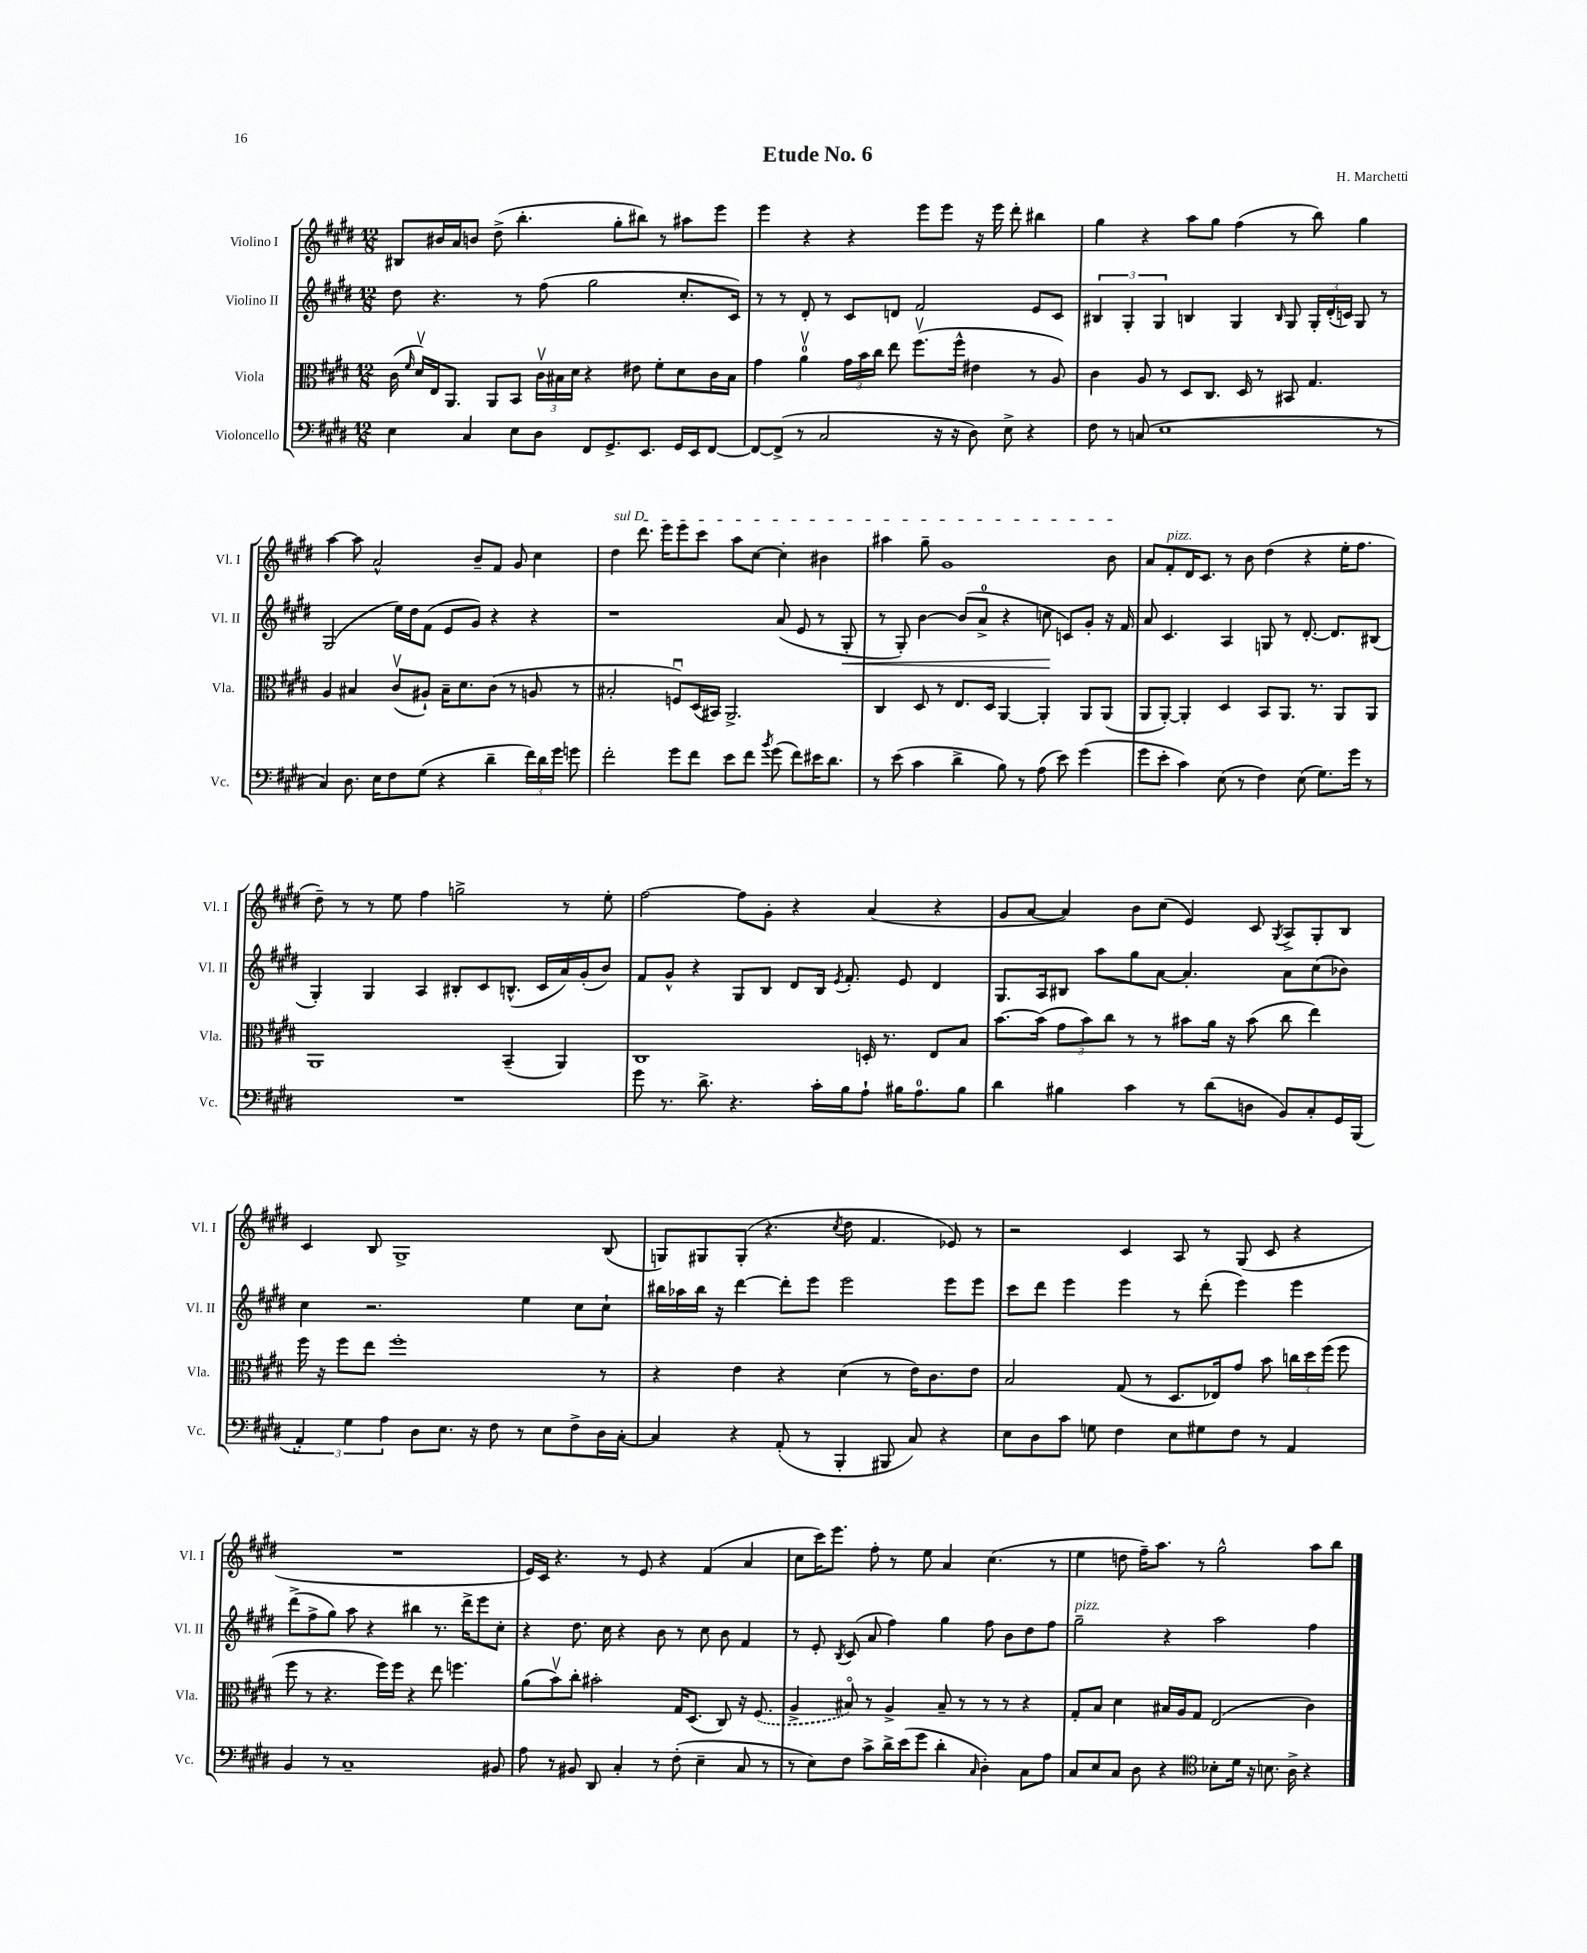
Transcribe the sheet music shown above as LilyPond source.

\header { title = "Etude No. 6" composer = "H. Marchetti" }
<<
\new StaffGroup <<
\new Staff = "s0" \with { instrumentName = "Violino I" shortInstrumentName = "Vl. I" } {
    \clef treble \key e \major \numericTimeSignature \time 12/8
    \autoBeamOff bis8[ bis'16 a'16 b'8] dis''8->( b''4.-. gis''8[-. bis''8]) r8 ais''8[ e'''8] |
    e'''4 r4 r4 e'''8[ e'''8] r16 e'''16 dis'''8-. bis''4 |
    gis''4 r4 a''8[ gis''8] fis''4( r8 b''8) gis''4 |
    a''4~ a''8 a'2-^ b'8[-- fis'8] gis'8 cis''4 |
    \once \override TextSpanner.bound-details.left.text = \markup { \italic "sul D" } dis''4\startTextSpan dis'''8. e'''16[ e'''8 cis'''8] a''8[ cis''8]~ cis''4-. bis'4 |
    ais''4 gis''8-- gis'1 b'8\stopTextSpan |
    a'8[ fis'8-.^\markup { \italic "pizz." } dis'16 cis'8.] r8 b'8 dis''4( r4 e''16[-. fis''8.] |
    dis''8--) r8 r8 e''8 fis''4 g''2-> r8 e''8-. |
    fis''2~ fis''8[ gis'8]-. r4 a'4( r4 |
    gis'8[ a'8]~ a'4) b'8[ cis''8]( e'4) cis'8 \acciaccatura { gis8 } a8[-> gis8-. b8] |
    cis'4 b8 gis1-> b8( |
    g8[) gis8 gis8]-.( r4. \acciaccatura { cis''8 } dis''8 fis'4. ees'8) r8 |
    r2 cis'4 a8 r8 gis8( cis'8 r4 |
    R1. |
    e'16[) cis'16] r4. r8 e'8 r4 fis'4( a'4 |
    cis''8[ cis'''16) e'''8.] fis''8-. r8 e''8 a'4 cis''4.( r8 |
    e''4 d''8 fis''16[--) a''8.] r8 gis''2-^ a''8[ b''8] \bar "|." |
}
\new Staff = "s1" \with { instrumentName = "Violino II" shortInstrumentName = "Vl. II" } {
    \clef treble \key e \major \numericTimeSignature \time 12/8
    \autoBeamOff dis''8 r4. r8 fis''8( gis''2 cis''8.[-. cis'16]) |
    r8 r8 dis'8-. r8 cis'8[ d'8] fis'2 e'8[ cis'8] |
    \tuplet 3/2 { bis4 gis4-. gis4 } b4 gis4 \grace { b16 } gis8 \tuplet 3/2 { gis16[-. dis'16-.( c'16]) } gis8 r8 |
    gis2( e''16[) dis''16 fis'8]( e'8[ gis'8]) r4 r4 |
    r1 a'8( e'8 r8 gis8-.\< |
    r8 gis8-.) b'4~ b'8[( a'8]-0-> r4 c''8\! c'8[) gis'8]-. r16 fis'16 |
    a'8 cis'4. a4 g8 r8 dis'8.~-. dis'8.[ bis8]( |
    gis4-.) gis4 a4 bis8[-. cis'8 b8.]-^( cis'16[ a'16) gis'16-.( b'8]) |
    fis'8[ gis'8]-^ r4 gis8[ b8] dis'8[ b16] \acciaccatura { e'8 } fis'8.-. e'8 dis'4 |
    gis8.[ a16 bis8] a''8[ gis''8 a'8]~ a'4.-. a'8[ cis''8( bes'8]) |
    cis''4 r2. e''4 cis''8[ cis''8]-! |
    bis''16[ aes''16 bis''16] r16 dis'''4~ dis'''8[-. e'''8] e'''2 e'''8[ e'''8] |
    cis'''8[ dis'''8] e'''4 e'''4 r8 dis'''8-.( e'''4) e'''4 |
    dis'''8[->( fis''8-> gis''8]) a''8 r4 bis''4 r8. dis'''16[-> e'''8 cis''8]-. |
    r4 dis''8. cis''16 r4 b'8 r8 cis''8 b'8 fis'4 |
    r8 e'8-. \acciaccatura { b8 } cis'8( a'8 fis''4) gis''4 fis''8 b'8[ dis''8 fis''8] |
    gis''2--^\markup { \italic "pizz." } r4 a''2 fis''4 \bar "|." |
}
\new Staff = "s2" \with { instrumentName = "Viola" shortInstrumentName = "Vla." } {
    \clef alto \key e \major \numericTimeSignature \time 12/8
    \autoBeamOff cis'16( \grace { fis'16 } dis'16[\upbow) e16 a,8.] a,8[ b,8] \tuplet 3/2 { cis'16[\upbow bis16 dis'16] } r4 eis'8 fis'8[-. dis'8 cis'16 bis16] |
    gis'4 a'4-0\upbow \tuplet 3/2 { gis'16[ b'16 cis''16] } e''8 fis''8.[\upbow( fis''16]-^ eis'4 r8 a8) |
    cis'4 a8 r8 dis8[ cis8.] dis16 r8 bis,8 gis4. |
    a4 bis4 cis'8[\upbow( ais8]-!) bis16[-- dis'8. cis'8]( r8 a8 r8 |
    bis2-. f8[\downbow) dis16( bis,16]) a,2.-> |
    cis4 dis8 r8 e8.[ dis16] a,4~ a,4-. a,8[ a,8]( |
    a,8[ a,8]~-.) a,4-. dis4 b,8[ a,8.] r8. a,8[ a,8] |
    a,1 b,4--( a,4) |
    cis1 d16-. r8. e8[ b8] |
    b'8.[~ b'16]( \tuplet 3/2 { gis'8[ b'8) cis''8] } r8 r8 bis'8[ a'16] r16 bis'8( cis''8 e''4) |
    fis''16 r16 fis''8[ e''8] fis''1-. r8 |
    r4 e'4 r4 dis'4( r8 e'16[) cis'8. e'8] |
    b2 gis8( r8 dis8.[ ees16) gis'8] b'8 \tuplet 3/2 { c''16[ dis''16 fis''16]( } fis''8 |
    fis''8 r8 r4. fis''16[) fis''16] r4 e''8 f''4. |
    a'8[( b'8\upbow) cis''8]-. bis'2-. gis16[ dis8.]( cis8) r16 \once \slurDashed fis8.( |
    a4-> bis8\flageolet) r8 a4-> bis8-- r8 r8 r8 r4 |
    gis8[-. b8] dis'4 bis16[ a16 gis8] e2( cis'4) \bar "|." |
}
\new Staff = "s3" \with { instrumentName = "Violoncello" shortInstrumentName = "Vc." } {
    \clef bass \key e \major \numericTimeSignature \time 12/8
    \autoBeamOff e4 cis4 e8[ dis8] fis,8[ gis,8.-> e,8.] gis,16[ e,16 fis,8]~ |
    fis,8[~ fis,8]->( r8 cis2 r16 r16 dis8) e8-> r4 |
    fis8 r8 c8( e1 r8 |
    cis4) dis8. e16[ fis8 gis8]( r4 dis'4-- \tuplet 3/2 { fis'16[) dis'16 gis'16] } g'8 |
    fis'2-. gis'8[ fis'8] e'8[ fis'8] \acciaccatura { b'8 } gis'8( fis'8[) eis'16 dis'8.] |
    r8 e'8( cis'4 dis'4-> b8) r8 a8( e'8) gis'4( |
    gis'8[ e'8]-. cis'4) e8( r8 fis4) e8( gis8.[) gis'16] r8 |
    R1. |
    gis'8 r8. dis'8.-> r4. cis'16[-. b16 a8]-! bis16[ a8.-0 bis8] |
    dis'4 bis4 cis'4 r8 dis'8[( d8] b,8[) cis8-. gis,16 b,,16]( |
    \tuplet 3/2 { a,4-.) gis4 a4 } dis8[ e8.] r16 fis8 r8 e8[ fis8-> dis16 cis16]~-. |
    cis4 r4 a,8-.( r8 b,,4-. bis,,8 cis8) r4 |
    e8[ dis8 cis'8] g8 fis4 e8[ gis8 fis8] r8 a,4 |
    b,4 r8 cis1-- bis,8 |
    a8 r8 bis,8 dis,8 cis4-. r8 fis8-.( e4-- cis8 r8 |
    r8 e8[) fis8] cis'8[-> dis'16-> e'16( gis'8] dis'4-. \grace { cis16 } dis4-.) cis8[ a8] |
    cis8[ e8 cis8] dis8 r4 \clef tenor bes8[-. dis'16] r16 b8. a16-> r4 \bar "|." |
}
>>
>>
\layout { \context { \Score \remove "Bar_number_engraver" } }
